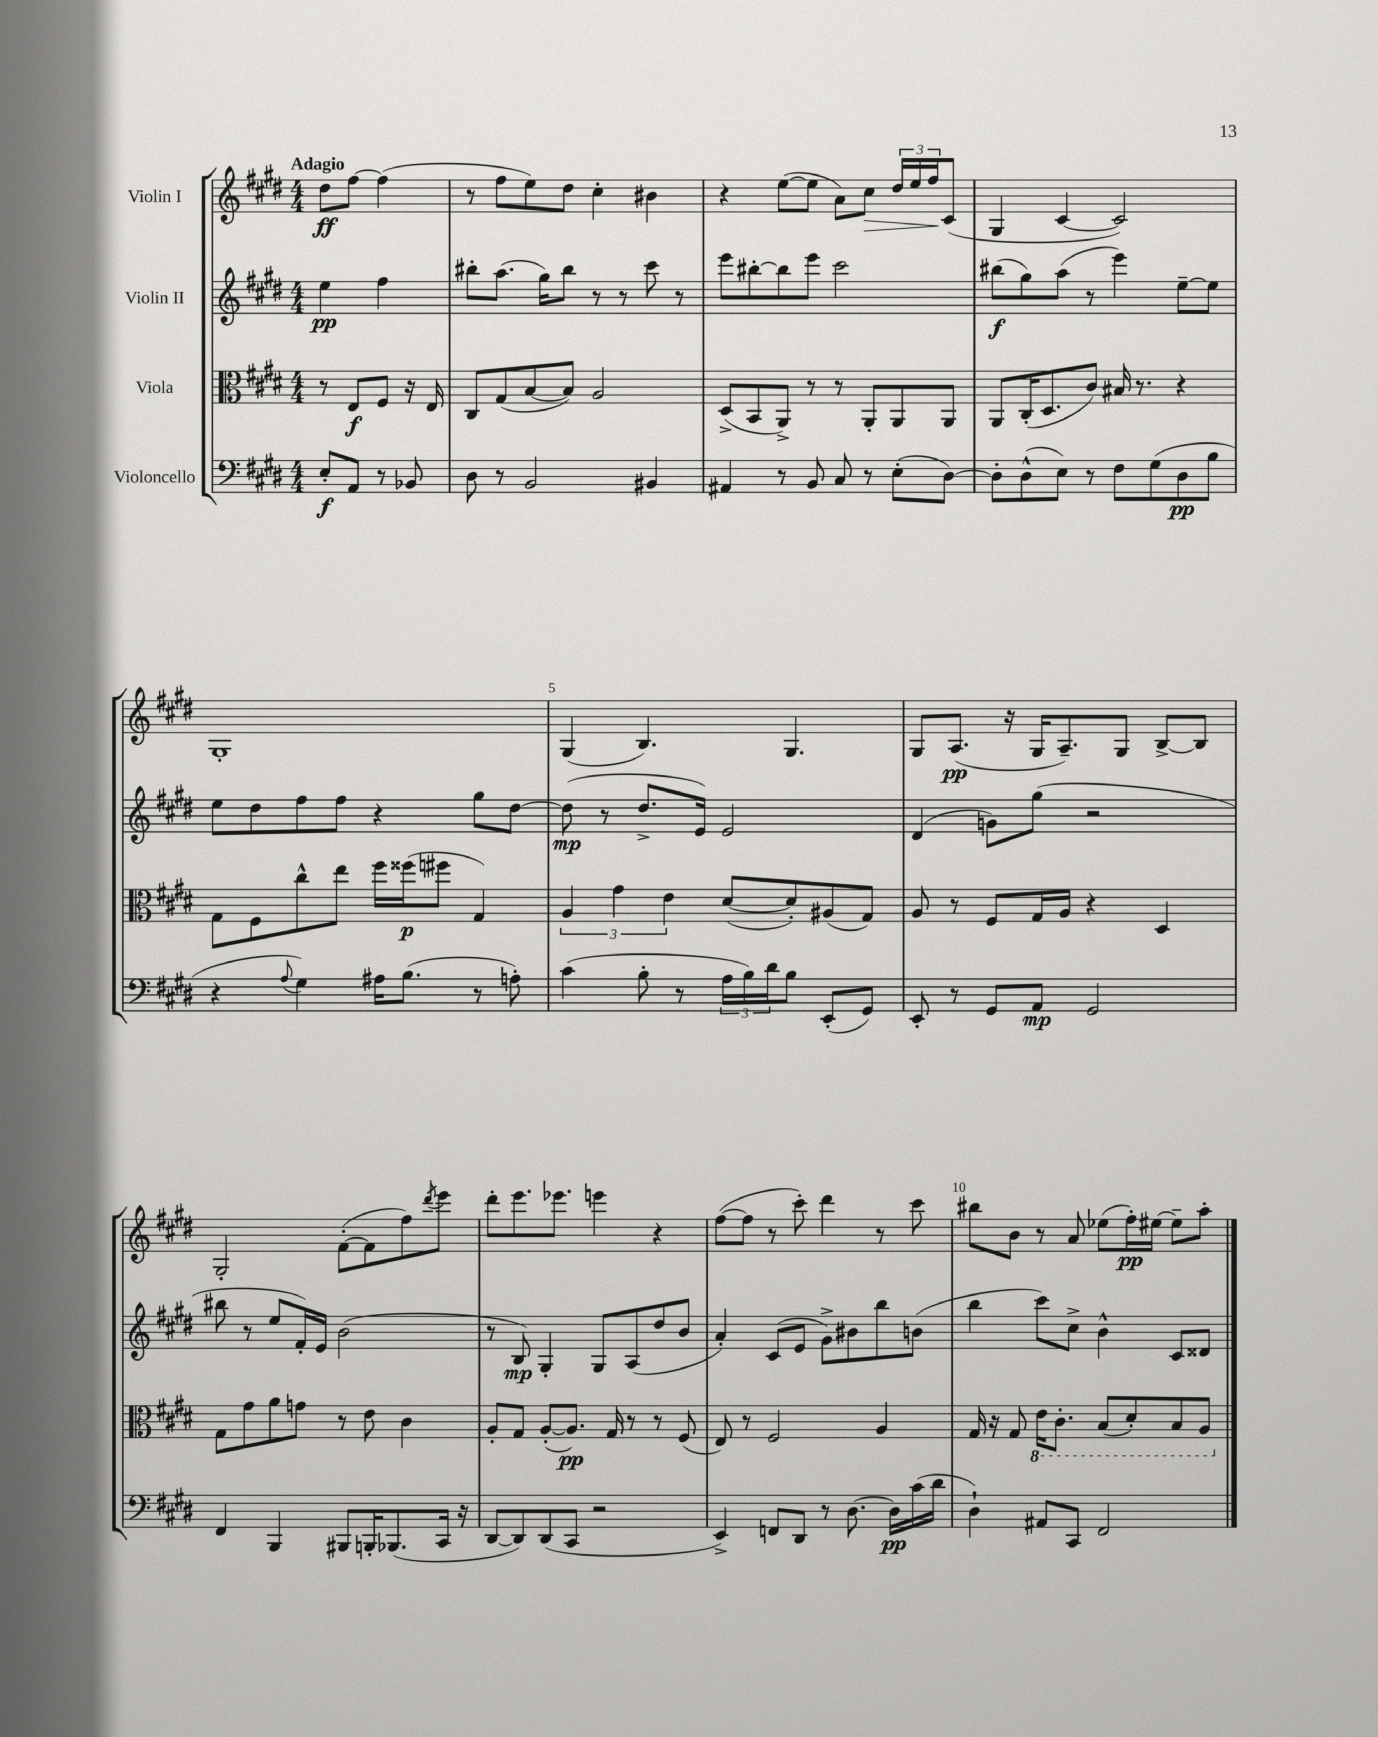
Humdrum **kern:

**kern	**dynam	**kern	**dynam	**kern	**dynam	**kern	**dynam
*part4	*part4	*part3	*part3	*part2	*part2	*part1	*part1
*staff4	*staff4	*staff3	*staff3	*staff2	*staff2	*staff1	*staff1
*I"Violoncello	*	*I"Viola	*	*I"Violin II	*	*I"Violin I	*
*clefF4	*	*clefC3	*	*clefG2	*	*clefG2	*
*k[f#c#g#d#]	*	*k[f#c#g#d#]	*	*k[f#c#g#d#]	*	*k[f#c#g#d#]	*
*M4/4	*	*M4/4	*	*M4/4	*	*M4/4	*
=	=	=	=	=	=	=	=
!	!	!	!	!	!	!LO:TX:a:B:t=Adagio	!
8E'/L	f	8r	.	4ee\	pp	8dd#\L	ff
8AA/J	.	8E/L	f	.	.	[8ff#\J	.
8r	.	8F#/J	.	4ff#\	.	(4ff#\]	.
8BB-X/	.	16r	.	.	.	.	.
.	.	16E/	.	.	.	.	.
=1	=1	=1	=1	=1	=1	=1	=1
8D#\	.	8C#/L	.	8bb#X'\L	.	8r	.
8r	.	(8G#/	.	(8.aa\J	.	8ff#\L	.
2BB/	.	[8B/	.	.	.	8ee\)	.
.	.	.	.	16gg#\KL)	.	.	.
.	.	8B/J])	.	8bb#\J	.	8dd#\J	.
.	.	2A/	.	8r	.	4cc#'\	.
.	.	.	.	8r	.	.	.
4BB#X/	.	.	.	8ccc#\	.	4b#X\	.
.	.	.	.	8r	.	.	.
=2	=2	=2	=2	=2	=2	=2	=2
4AA#X/	.	(8D#^/L	.	8eee\L	.	4r	.
.	.	8BB/	.	[8bb#X'\	.	.	.
8r	.	8AA^/J)	.	8bb#\]	.	([8ee\L	.
8BB/	.	8r	.	8eee\J	.	8ee\J]	.
8C#/	.	8r	.	2ccc#\	.	8a\L)	.
!	!	!	!	!	!	!	!LO:HP:b
8r	.	8AA'/L	.	.	.	8cc#\J	>
(8E'\L	.	8AA/	.	.	.	24dd#/LL	.
.	.	.	.	.	.	24ee/	.
.	.	.	.	.	.	24ff#/J	.
[8D#\J)	.	8AA/J	.	.	.	(8c#/J	]
=3	=3	=3	=3	=3	=3	=3	=3
8D#'\L]	.	8AA/L	.	(8bb#X\L	f	4G#/	.
(8D#^^\	.	(16C#'/K	.	8gg#\)	.	.	.
.	.	8.D#/	.	.	.	.	.
8E\J)	.	.	.	(8aa\J	.	[4c#/	.
8r	.	8c#/J)	.	8r	.	.	.
8F#\L	.	16B#X/	.	4eee\)	.	2c#/])	.
.	.	8.r	.	.	.	.	.
(8G#\	.	.	.	.	.	.	.
8D#\	pp	4r	.	[8ee~\L	.	.	.
8B\J	.	.	.	8ee\J]	.	.	.
!!LO:LB:g=z
=4	=4	=4	=4	=4	=4	=4	=4
4r	.	8G#\L	.	8ee\L	.	1G#'	.
.	.	8F#\	.	8dd#\	.	.	.
8qqA/	.	.	.	.	.	.	.
4G#\)	.	8cc#^^\	.	8ff#\	.	.	.
.	.	8ee\J	.	8ff#\J	.	.	.
16A#X\KL	.	16ff#\LL	.	4r	.	.	.
(8.B\J	.	(16ff##X\J	p	.	.	.	.
.	.	8ff#X\J	.	.	.	.	.
8r	.	4G#/)	.	8gg#\L	.	.	.
8An'\)	.	.	.	[8dd#\J	.	.	.
=5	=5	=5	=5	=5	=5	=5	=5
(4c#\	.	6A/	.	(8dd#\]	mp	(4G#/	.
.	.	.	.	8r	.	.	.
.	.	6g#\	.	.	.	.	.
8B'\	.	.	.	8.dd#^/L	.	4.B/)	.
.	.	6e\	.	.	.	.	.
8r	.	.	.	.	.	.	.
.	.	.	.	16e/Jk)	.	.	.
24A\LL	.	([8d#/L	.	2e/	.	.	.
24B\)	.	.	.	.	.	.	.
24d#\J	.	.	.	.	.	.	.
8B\J	.	8d#'/])	.	.	.	4.G#/	.
(8EE'/L	.	(8A#X/	.	.	.	.	.
8GG#/J)	.	8G#/J)	.	.	.	.	.
=6	=6	=6	=6	=6	=6	=6	=6
8EE'/	.	8A/	.	(4d#/	.	8G#/L	.
8r	.	8r	.	.	.	(8.A/J	pp
8GG#/L	.	8F#/L	.	8gn\L)	.	.	.
.	.	.	.	.	.	16r	.
8AA/J	mp	16G#/L	.	(8gg#\J	.	16G#/KL	.
.	.	16A/JJ	.	.	.	8.A~/)	.
2GG#/	.	4r	.	2r	.	.	.
.	.	.	.	.	.	8G#/J	.
.	.	4D#/	.	.	.	[8B^/L	.
.	.	.	.	.	.	8B/J]	.
!!LO:LB:g=z
=7	=7	=7	=7	=7	=7	=7	=7
4FF#/	.	8G#\L	.	8bb#X\	.	2G#'/	.
.	.	8g#\	.	8r	.	.	.
4BBB/	.	8a\	.	8ee/L	.	.	.
.	.	8gn\J	.	16f#'/L)	.	.	.
.	.	.	.	16e/JJ	.	.	.
8BBB#X/L	.	8r	.	(2b\	.	([8f#'\L	.
16BBBn'/K	.	8e\	.	.	.	8f#\]	.
(8.BBB-X/	.	.	.	.	.	.	.
.	.	4c#\	.	.	.	8ff#\)	.
.	.	.	.	.	.	8qddd#/	.
16CC#/Jk	.	.	.	.	.	8eee\J	.
16r	.	.	.	.	.	.	.
=8	=8	=8	=8	=8	=8	=8	=8
[8DD#/L	.	8A'/L	.	8r	.	8ddd#'\L	.
8DD#/])	.	8G#/J	.	8B/)	mp	8.eee\	.
(8DD#/	.	([8A'/L	.	4G#'/	.	.	.
.	.	.	.	.	.	8.eee-X\J	.
8CC#/J	.	8.A/J])	pp	.	.	.	.
2r	.	.	.	8G#/L	.	4eeen\	.
.	.	16G#/	.	.	.	.	.
.	.	8r	.	(8A/	.	.	.
.	.	8r	.	8dd#/	.	4r	.
.	.	(8F#/	.	8b/J	.	.	.
=9	=9	=9	=9	=9	=9	=9	=9
4EE^/)	.	8E/)	.	4a'/)	.	([8ff#\L	.
.	.	8r	.	.	.	8ff#\J]	.
8FFn/L	.	2F#/	.	(8c#/L	.	8r	.
8DD#/J	.	.	.	8e/J	.	8ccc#'\)	.
8r	.	.	.	8g#^\L)	.	4ddd#\	.
[8.D#\	.	.	.	8b#X\	.	.	.
.	.	4A/	.	8bb\	.	8r	.
16D#\LL]	pp	.	.	.	.	.	.
(16c#\	.	.	.	(8bn\J	.	8ccc#\	.
16d#\JJ	.	.	.	.	.	.	.
=10	=10	=10	=10	=10	=10	=10	=10
4D#`\)	.	16G#/	.	4bb\	.	8bb#X\L	.
.	.	16r	.	.	.	.	.
.	.	8G#/	.	.	.	8b\J	.
*	*	*8ba	*	*	*	*	*
8AA#X/L	.	16E\KL	.	8ccc#\L)	.	8r	.
.	.	8.C#'\J	.	.	.	.	.
8CC#/J	.	.	.	8cc#^\J	.	8a/	.
2FF#/	.	(8BB/L	.	4b^^\	.	(8ee-X\L	.
.	.	8D#'/)	.	.	.	16ff#'\L)	pp
.	.	.	.	.	.	[16ee#X\JJ	.
.	.	8BB/	.	8c#/L	.	8ee#~\L]	.
.	.	8AA/J	.	8d##X/J	.	8aa'\J	.
*	*	*X8ba	*	*	*	*	*
==	==	==	==	==	==	==	==
*-	*-	*-	*-	*-	*-	*-	*-
